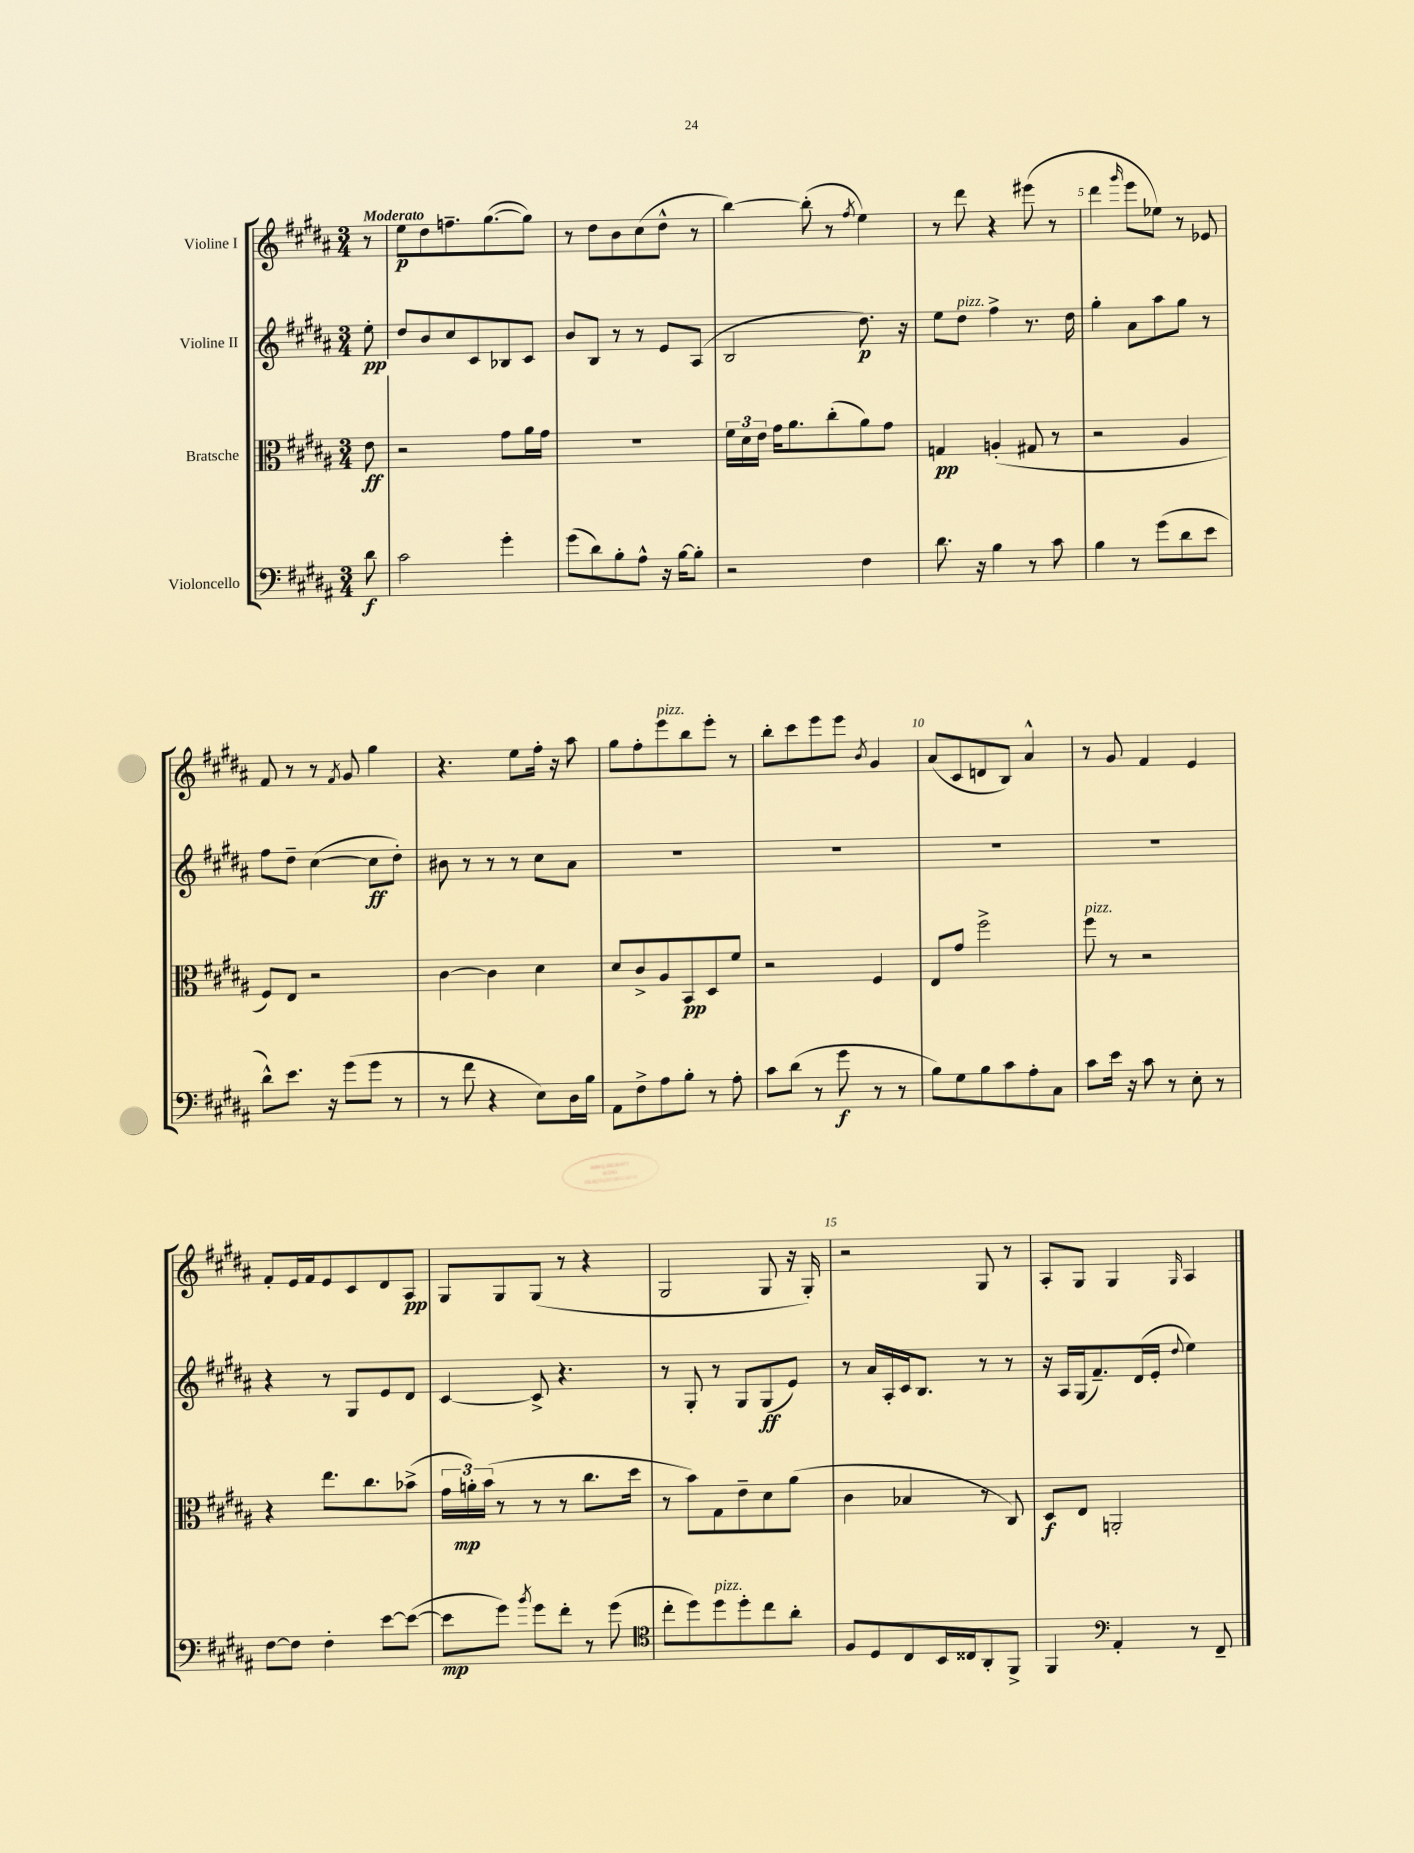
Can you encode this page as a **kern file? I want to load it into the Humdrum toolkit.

**kern	**dynam	**kern	**dynam	**kern	**dynam	**kern	**dynam
*part4	*part4	*part3	*part3	*part2	*part2	*part1	*part1
*staff4	*staff4	*staff3	*staff3	*staff2	*staff2	*staff1	*staff1
*I"Violoncello	*	*I"Bratsche	*	*I"Violine II	*	*I"Violine I	*
*clefF4	*	*clefC3	*	*clefG2	*	*clefG2	*
*k[f#c#g#d#a#]	*	*k[f#c#g#d#a#]	*	*k[f#c#g#d#a#]	*	*k[f#c#g#d#a#]	*
*M3/4	*	*M3/4	*	*M3/4	*	*M3/4	*
=	=	=	=	=	=	=	=
!	!	!	!	!	!	!LO:TX:a:B:t=Moderato	!
8d#\	f	8e\	ff	8ee'\	pp	8r	.
=1	=1	=1	=1	=1	=1	=1	=1
2c#\	.	2r	.	8dd#/L	.	8ee\L	p
.	.	.	.	8b/	.	8dd#\	.
.	.	.	.	8cc#/	.	8.ffn~\	.
.	.	.	.	8c#/	.	.	.
.	.	.	.	.	.	([8.gg#\	.
4g#'\	.	8g#\L	.	8B-X/	.	.	.
.	.	16a#\L	.	8c#/J	.	8gg#\J])	.
.	.	16g#\JJ	.	.	.	.	.
=2	=2	=2	=2	=2	=2	=2	=2
(8g#\L	.	2.r	.	8b/L	.	8r	.
8d#\)	.	.	.	8B/J	.	8dd#\L	.
8B'\	.	.	.	8r	.	8b\	.
8A#^^\J	.	.	.	8r	.	(8cc#\	.
16r	.	.	.	8e/L	.	8dd#^^\J	.
[16B\KL	.	.	.	.	.	.	.
8B'\J]	.	.	.	(8A#/J	.	8r	.
=3	=3	=3	=3	=3	=3	=3	=3
2r	.	24f#\LL	.	2B/	.	[4bb\)	.
.	.	24d#\	.	.	.	.	.
.	.	24e\JJ	.	.	.	.	.
.	.	16g#\KL	.	.	.	.	.
.	.	8.a#\	.	.	.	.	.
.	.	.	.	.	.	(8bb'\]	.
.	.	(8cc#'\	.	.	.	8r	.
.	.	.	.	.	.	8qff#/	.
4F#\	.	8a#\)	.	8.dd#\)	p	4ee\)	.
.	.	8g#\J	.	.	.	.	.
.	.	.	.	16r	.	.	.
=4	=4	=4	=4	=4	=4	=4	=4
8.d#\	.	4Gn/	pp	8ee\L	.	8r	.
!	!	!	!	!LO:TX:a:i:t=pizz.	!	!	!
.	.	.	.	8dd#\J	.	8ddd#\	.
16r	.	.	.	.	.	.	.
4B\	.	(4An'/	.	4ff#^\	.	4r	.
8r	.	8G#X/	.	8.r	.	(8eee#X\	.
8c#\	.	8r	.	.	.	8r	.
.	.	.	.	16dd#\	.	.	.
=5	=5	=5	=5	=5	=5	=5	=5
4B\	.	2r	.	4gg#'\	.	4ddd#\	.
.	.	.	.	.	.	16qqggg#/	.
8r	.	.	.	8a#\L	.	8eee\L	.
(8g#\L	.	.	.	8aa#\	.	8ee-X\J)	.
8d#\	.	4A#/	.	8gg#\J	.	8r	.
8e\J	.	.	.	8r	.	8e-X/	.
!!LO:LB:g=z
=6	=6	=6	=6	=6	=6	=6	=6
8d#^^\L)	.	8F#/L)	.	8ff#\L	.	8f#/	.
8.e\J	.	8E/J	.	8dd#~\J	.	8r	.
.	.	2r	.	([4cc#\	.	8r	.
16r	.	.	.	.	.	.	.
.	.	.	.	.	.	8qf#/	.
(8g#\L	.	.	.	.	.	8g#/	.
8g#\J	.	.	.	8cc#\L]	ff	4gg#\	.
8r	.	.	.	8dd#'\J)	.	.	.
=7	=7	=7	=7	=7	=7	=7	=7
8r	.	[4c#\	.	8b#X\	.	4.r	.
8f#\	.	.	.	8r	.	.	.
4r	.	4c#\]	.	8r	.	.	.
.	.	.	.	8r	.	8ee\L	.
8E\L)	.	4d#\	.	8cc#\L	.	16ff#'\Jk	.
.	.	.	.	.	.	16r	.
16D#\L	.	.	.	8a#\J	.	8aa#\	.
16B\JJ	.	.	.	.	.	.	.
=8	=8	=8	=8	=8	=8	=8	=8
8AA#\L	.	8d#/L	.	2.r	.	8gg#\L	.
8F#^\	.	8c#^/	.	.	.	8ff#'\	.
!	!	!	!	!	!	!LO:TX:a:i:t=pizz.	!
8A#\	.	8A#/	.	.	.	8eee\	.
8B'\J	.	8BB/	pp	.	.	8bb\	.
8r	.	8D#/	.	.	.	8eee'\J	.
8A#'\	.	8f#/J	.	.	.	8r	.
=9	=9	=9	=9	=9	=9	=9	=9
8c#\L	.	2r	.	2.r	.	8bb'\L	.
(8d#\J	.	.	.	.	.	8ccc#\	.
8r	.	.	.	.	.	8eee\	.
8g#\	f	.	.	.	.	8eee\J	.
.	.	.	.	.	.	8qb/	.
8r	.	4F#/	.	.	.	4g#/	.
8r	.	.	.	.	.	.	.
=10	=10	=10	=10	=10	=10	=10	=10
8B\L)	.	8E/L	.	2.r	.	(8a#/L	.
8G#\	.	8g#/J	.	.	.	8c#/	.
8B\	.	2ff#^\	.	.	.	8dn/	.
8c#\	.	.	.	.	.	8B/J)	.
8A#'\	.	.	.	.	.	4a#^^/	.
8C#\J	.	.	.	.	.	.	.
=11	=11	=11	=11	=11	=11	=11	=11
!	!	!LO:TX:a:i:t=pizz.	!	!	!	!	!
8c#\L	.	8ff#\	.	2.r	.	8r	.
16e\Jk	.	8r	.	.	.	8g#/	.
16r	.	.	.	.	.	.	.
8c#\	.	2r	.	.	.	4f#/	.
8r	.	.	.	.	.	.	.
8E'\	.	.	.	.	.	4e/	.
8r	.	.	.	.	.	.	.
!!LO:LB:g=z
=12	=12	=12	=12	=12	=12	=12	=12
[8F#\L	.	4r	.	4r	.	8f#'/L	.
8F#\J]	.	.	.	.	.	16e/L	.
.	.	.	.	.	.	16f#/J	.
4F#'\	.	8.ee\L	.	8r	.	8e/	.
.	.	.	.	8G#/L	.	8c#/	.
.	.	8.cc#\	.	.	.	.	.
[8e\L	.	.	.	8e/	.	8d#/	.
(8e\J_	.	(8b-X^\J	.	8d#/J	.	8A#/J	pp
=13	=13	=13	=13	=13	=13	=13	=13
8e\L]	mp	24g#\LL	.	[4c#/	.	8G#/L	.
.	.	24an'\)	mp	.	.	.	.
.	.	(24b\JJ	.	.	.	.	.
8g#\J)	.	8r	.	.	.	8G#/	.
8qb/	.	.	.	.	.	.	.
8g#\L	.	8r	.	8c#^/]	.	(8G#/J	.
8f#'\J	.	8r	.	4.r	.	8r	.
8r	.	8.cc#\L	.	.	.	4r	.
(8g#\	.	.	.	.	.	.	.
.	.	16dd#\Jk	.	.	.	.	.
=14	=14	=14	=14	=14	=14	=14	=14
*clefC4	*	*	*	*	*	*	*
8cc#'\L	.	8r	.	8r	.	2G#/	.
8dd#\)	.	8b\L)	.	8G#'/	.	.	.
!LO:TX:a:i:t=pizz.	!	!	!	!	!	!	!
8dd#\	.	8G#\	.	8r	.	.	.
8dd#'\	.	8e~\	.	8G#/L	.	.	.
8cc#\	.	8d#\	.	(8G#/	ff	8G#/	.
8a#'\J	.	(8a#\J	.	8e/J)	.	16r	.
.	.	.	.	.	.	16G#'/)	.
=15	=15	=15	=15	=15	=15	=15	=15
8F#/L	.	4c#\	.	8r	.	2r	.
8D#/	.	.	.	16a#/LL	.	.	.
.	.	.	.	16A#'/	.	.	.
8C#/	.	4B-X/	.	16c#/J	.	.	.
.	.	.	.	8.B/J	.	.	.
16BB/L	.	.	.	.	.	.	.
16C##X/J	.	.	.	.	.	.	.
8AA#'/	.	8r	.	8r	.	8G#/	.
8FF#^/J	.	8C#/)	.	8r	.	8r	.
=16	=16	=16	=16	=16	=16	=16	=16
4FF#/	.	8D#/L	f	16r	.	8A#'/L	.
.	.	.	.	16A#/LL	.	.	.
.	.	8E/J	.	(16G#/J	.	8G#/J	.
.	.	.	.	8.f#~/)	.	.	.
*clefF4	*	*	*	*	*	*	*
4AA#'/	.	2AAn'/	.	.	.	4G#/	.
.	.	.	.	(16d#/L	.	.	.
.	.	.	.	16e'/JJ	.	.	.
.	.	.	.	8qqdd#/	.	16qqG#/	.
8r	.	.	.	4ee\)	.	4A#/	.
8FF#~/	.	.	.	.	.	.	.
==	==	==	==	==	==	==	==
*-	*-	*-	*-	*-	*-	*-	*-
